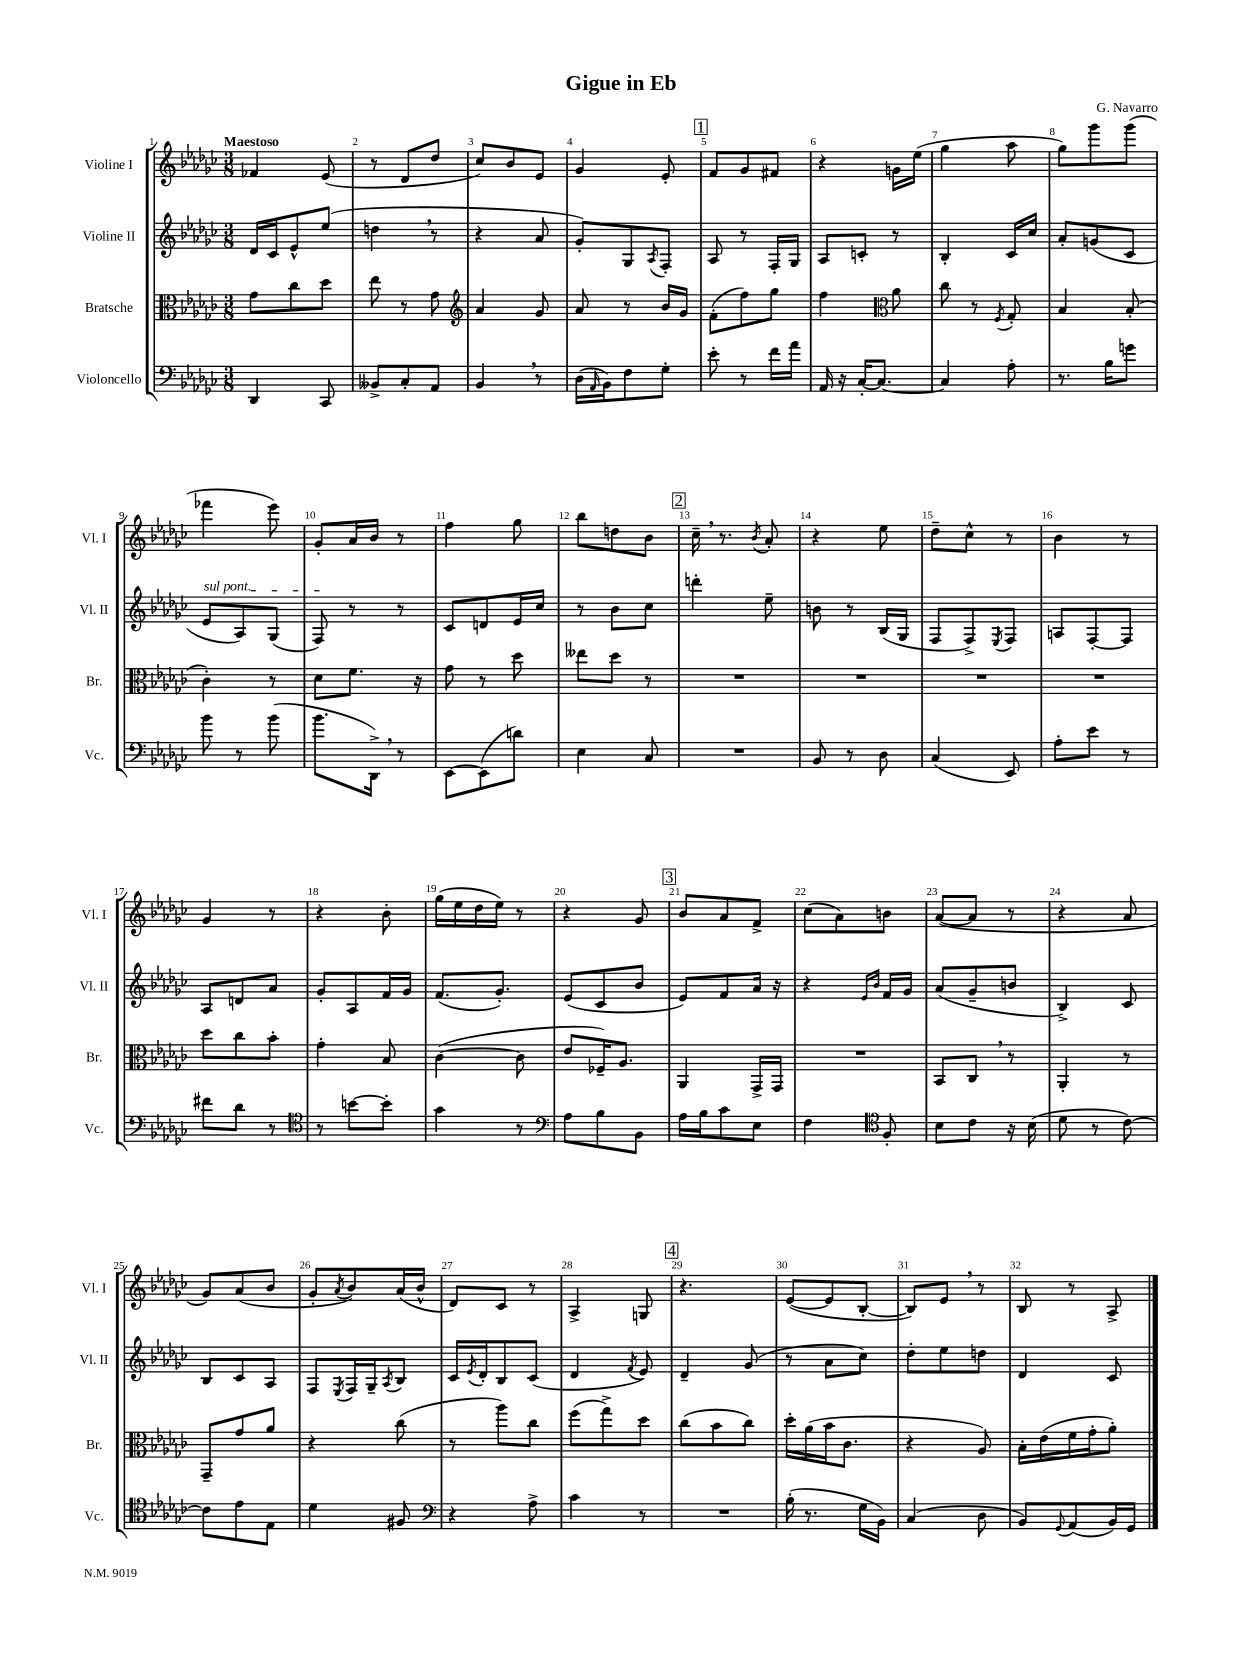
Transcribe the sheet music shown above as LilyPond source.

\header { title = "Gigue in Eb" composer = "G. Navarro" }
<<
\new StaffGroup <<
\new Staff = "s0" \with { instrumentName = "Violine I" shortInstrumentName = "Vl. I" } {
    \clef treble \key ges \major \numericTimeSignature \time 3/8 \tempo "Maestoso"
    fes'4 ees'8( |
    r8 des'8 des''8 |
    ces''8) bes'8 ees'8 |
    ges'4 ees'8-. |
    \mark \markup { \box "1" } f'8 ges'8 fis'8 |
    r4 g'16 ees''16( |
    ges''4 aes''8 |
    ges''8) ges'''8 ges'''8( |
    fes'''4 ees'''8) |
    ges'8-. aes'16 bes'16 r8 |
    f''4 ges''8 |
    bes''8 d''8 bes'8 |
    \mark \markup { \box "2" } ces''16-- \breathe r8. \acciaccatura { bes'8 } aes'8-. |
    r4 ees''8 |
    des''8-- ces''8-^ r8 |
    bes'4 r8 |
    ges'4 r8 |
    r4 bes'8-. |
    ges''16( ees''16 des''16 ees''16) r8 |
    r4 ges'8 |
    \mark \markup { \box "3" } bes'8 aes'8 f'8-> |
    ces''8( aes'8) b'8 |
    aes'8~( aes'8 r8 |
    r4 aes'8 |
    ges'8) aes'8( bes'8 |
    ges'8-. \acciaccatura { aes'8 } bes'8) aes'16( bes'16-^ |
    des'8) ces'8 r8 |
    aes4-> g8 |
    \mark \markup { \box "4" } r4. |
    ees'8~( ees'8 bes8~-. |
    bes8) ees'8 \breathe r8 |
    bes8 r8 aes8-> \bar "|." |
}
\new Staff = "s1" \with { instrumentName = "Violine II" shortInstrumentName = "Vl. II" } {
    \clef treble \key ges \major \numericTimeSignature \time 3/8
    des'16 ces'16 ees'8-^ ees''8( |
    d''4 \breathe r8 |
    r4 aes'8 |
    ges'8-.) ges8 \acciaccatura { aes8 } f8-. |
    \mark \markup { \box "1" } aes8 r8 f16-. ges16 |
    aes8 c'8-. r8 |
    bes4-. ces'16 ces''16 |
    aes'8-. g'8( ces'8 |
    \once \override TextSpanner.bound-details.left.text = \markup { \italic "sul pont." } ees'8\startTextSpan aes8) ges8( |
    f8\stopTextSpan) r8 r8 |
    ces'8 d'8 ees'16 ces''16 |
    r8 bes'8 ces''8 |
    \mark \markup { \box "2" } d'''4-. ees''8-- |
    b'8 r8 bes16( ges16 |
    f8 f8->) \acciaccatura { ees8 } f8 |
    a8 f8~-. f8 |
    aes8 d'8 aes'8 |
    ges'8-. aes8 f'16 ges'16 |
    f'8.( ges'8.-.) |
    ees'8( ces'8 bes'8 |
    \mark \markup { \box "3" } ees'8) f'8 aes'16 r16 |
    r4 \grace { ees'16 bes'16 } f'16 ges'16 |
    aes'8( ges'8-- b'8 |
    bes4->) ces'8 |
    bes8 ces'8 aes8 |
    f8 \acciaccatura { ees8 } f16 ges16-- \acciaccatura { aes8 } bes8 |
    ces'16 \acciaccatura { ees'8 } des'16-. bes8 ces'8( |
    des'4 \acciaccatura { f'8 } ees'8) |
    \mark \markup { \box "4" } des'4-- ges'8( |
    r8 aes'8 ces''8) |
    des''8-. ees''8 d''8 |
    des'4 ces'8 \bar "|." |
}
\new Staff = "s2" \with { instrumentName = "Bratsche" shortInstrumentName = "Br." } {
    \clef alto \key ges \major \numericTimeSignature \time 3/8
    ges'8 ces''8 des''8 |
    ees''8 r8 ges'8 |
    \clef treble aes'4 ges'8 |
    aes'8 r8 bes'16 ges'16 |
    \mark \markup { \box "1" } f'8-.( f''8) ges''8 |
    f''4 \clef alto aes'8 |
    ces''8 r8 \acciaccatura { f8 } ges8-. |
    bes4 bes8-.( |
    ces'4-.) r8 |
    des'8 f'8. r16 |
    ges'8 r8 des''8 |
    eeses''8 des''8 r8 |
    \mark \markup { \box "2" } R4. |
    R4. |
    R4. |
    R4. |
    des''8 ces''8 bes'8-. |
    ges'4-. bes8 |
    ces'4~( ces'8 |
    ees'8 fes16--) aes8. |
    \mark \markup { \box "3" } aes,4 ges,16-> ges,16 |
    R4. |
    bes,8 ces8 \breathe r8 |
    aes,4-. r8 |
    ges,8-- ges'8 aes'8 |
    r4 ces''8( |
    r8 aes''8) ces''8 |
    f''8( ges''8->) des''8 |
    \mark \markup { \box "4" } ces''8( bes'8 ces''8) |
    des''16-. aes'16( bes'16 ces'8. |
    r4 aes8) |
    bes16-. ees'16( f'16 ges'16-. aes'8-.) \bar "|." |
}
\new Staff = "s3" \with { instrumentName = "Violoncello" shortInstrumentName = "Vc." } {
    \clef bass \key ges \major \numericTimeSignature \time 3/8
    des,4 ces,8 |
    beses,8-> ces8-. aes,8 |
    bes,4 \breathe r8 |
    des16( \grace { aes,16 } bes,16) f8 ges8-. |
    \mark \markup { \box "1" } ees'8-. r8 f'16 aes'16 |
    aes,16 r16 ces16~-. ces8.~ |
    ces4 aes8-. |
    r8. bes16 g'8 |
    bes'8 r8 bes'8( |
    bes'8. des,16->) \breathe r8 |
    ees,8~ ees,8( d'8) |
    ees4 ces8 |
    \mark \markup { \box "2" } R4. |
    bes,8 r8 des8 |
    ces4( ees,8) |
    aes8-. ees'8 r8 |
    fis'8 des'8 r8 |
    \clef tenor r8 b'8~ b'8-. |
    ges'4 r8 |
    \clef bass aes8 bes8 bes,8 |
    \mark \markup { \box "3" } aes16 bes16 ces'8 ees8 |
    f4 \clef tenor f8-. |
    bes8 ces'8 r16 bes16( |
    des'8 r8 ces'8~) |
    ces'8 ees'8 ees8 |
    des'4 fis8 |
    \clef bass r4 aes8-> |
    ces'4 r8 |
    \mark \markup { \box "4" } R4. |
    bes16-.( r8. ges16 bes,16) |
    ces4( des8 |
    bes,8) \appoggiatura { ges,8 } aes,8( bes,16) ges,16 \bar "|." |
}
>>
>>
\layout { \context { \Score \override BarNumber.break-visibility = ##(#f #t #t) barNumberVisibility = #all-bar-numbers-visible } }
